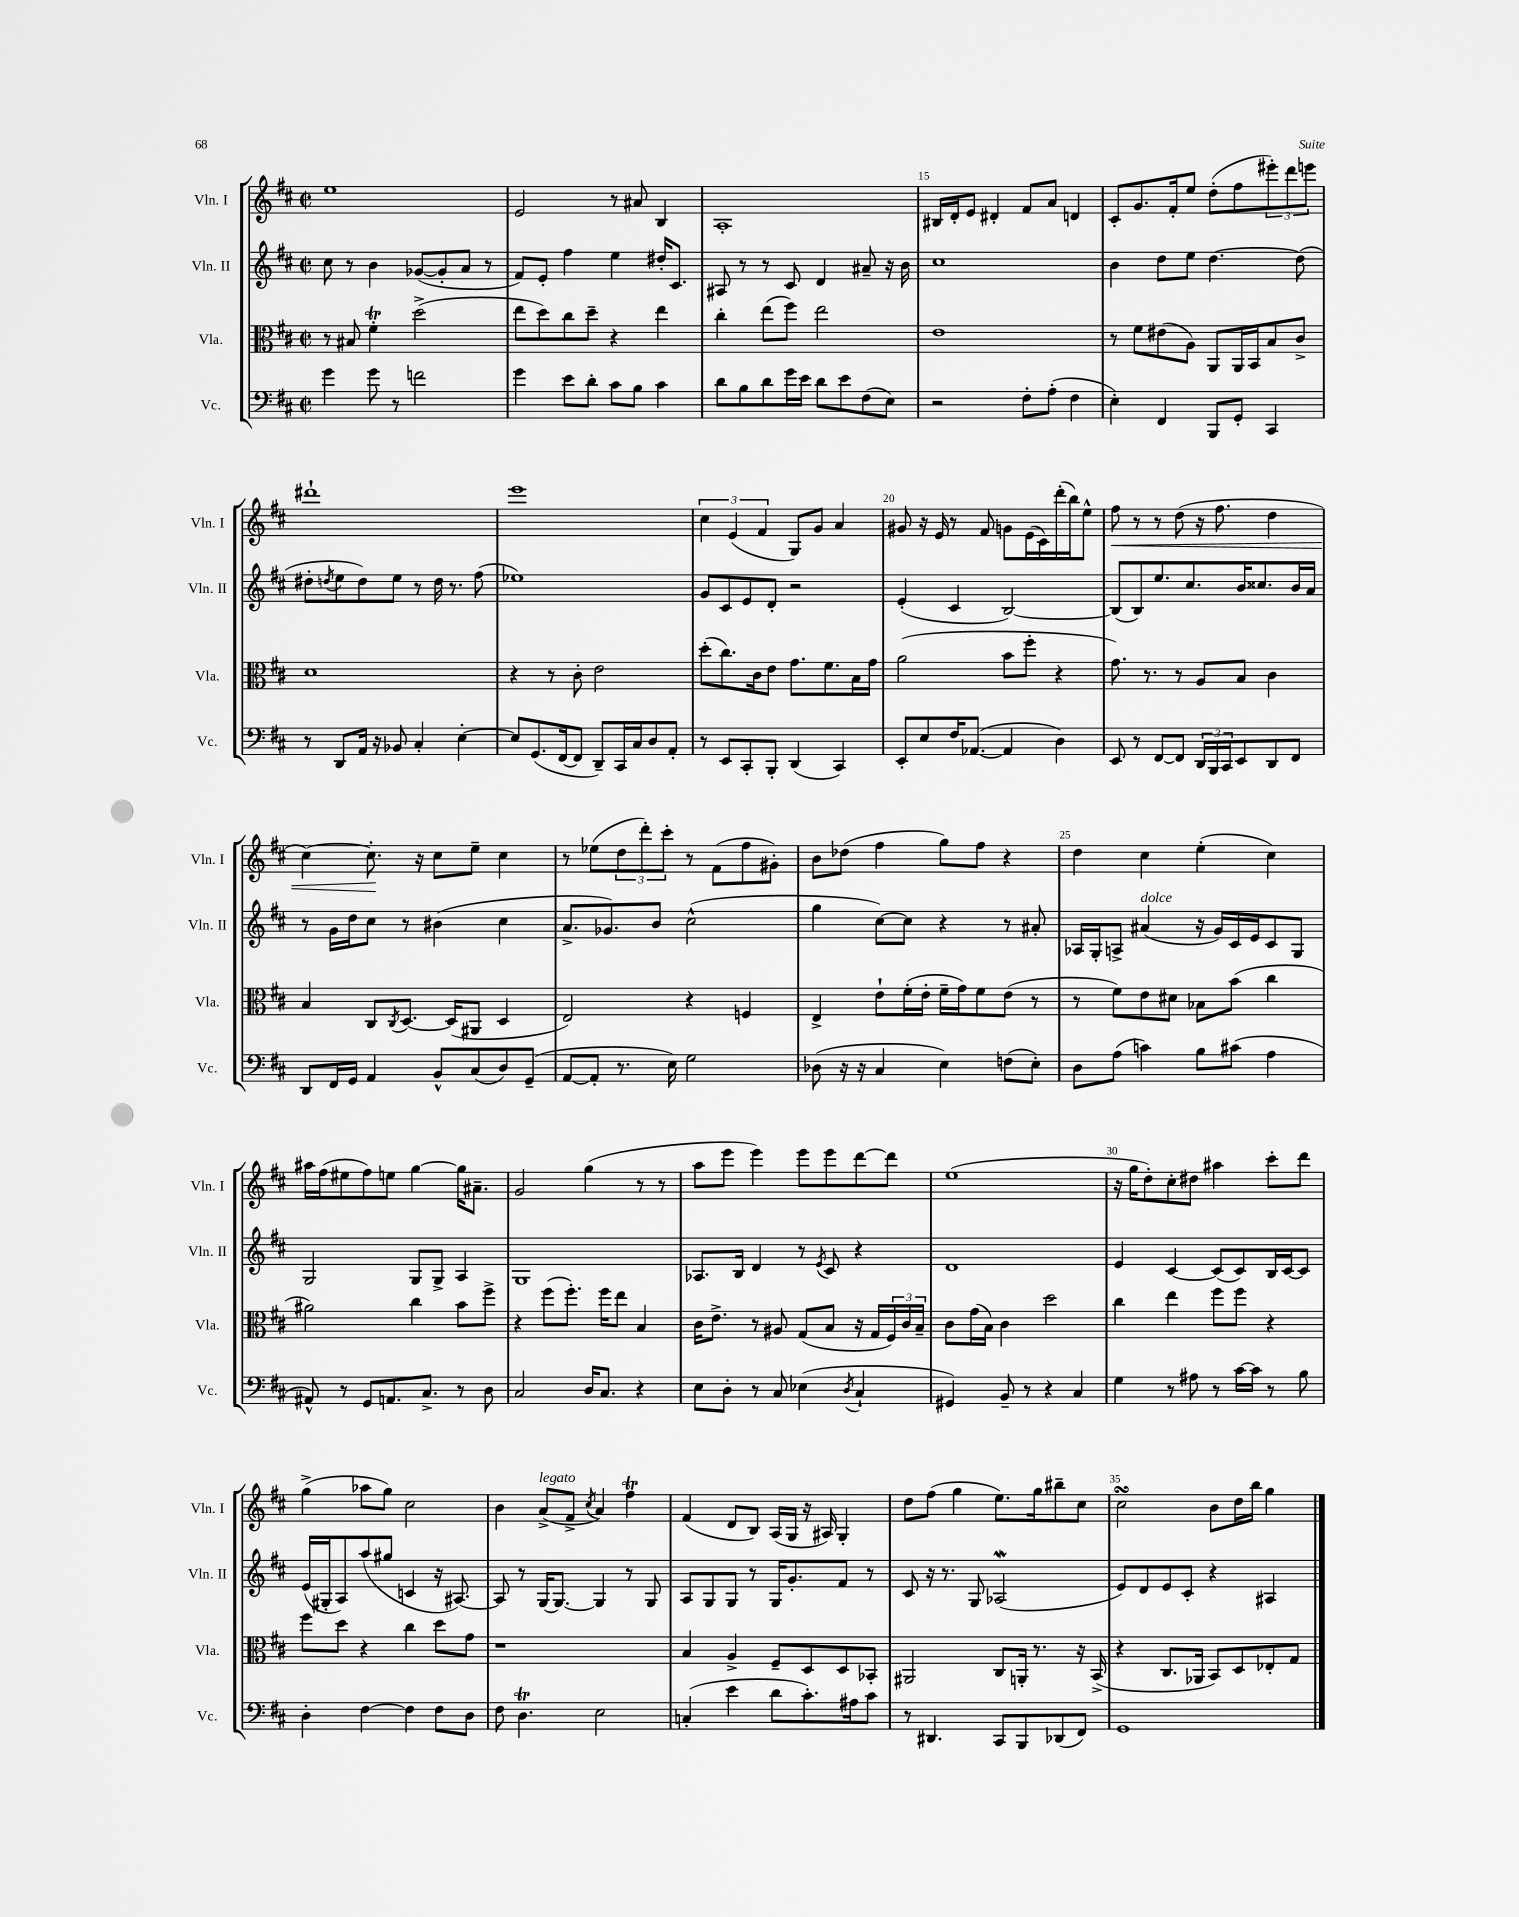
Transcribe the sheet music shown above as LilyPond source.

<<
\new StaffGroup <<
\new Staff = "s0" \with { instrumentName = "Vln. I" shortInstrumentName = "Vln. I" } {
    \clef treble \key d \major \defaultTimeSignature \time 2/2
    e''1 |
    e'2 r8 ais'8 b4 |
    a1-. |
    bis16 d'16-. e'8 dis'4-. fis'8 a'8 d'4 |
    cis'8-. g'8. fis'16-. e''8 d''8-.( fis''8 \tuplet 3/2 { eis'''8-.) d'''8 e'''8 } |
    dis'''1-! |
    e'''1 |
    \tuplet 3/2 { cis''4 e'4( fis'4 } g8) g'8 a'4 |
    gis'8 r16 e'16 r8 fis'8 g'8 e'16( cis'16) d'''16-.( b''16) e''8-^ |
    fis''8\< r8 r8 d''8( r16 fis''8. d''4 |
    cis''4~) cis''8.-.\! r16 cis''8 e''8-- cis''4 |
    r8 ees''8( \tuplet 3/2 { d''8 d'''8-.) cis'''8-. } r8 fis'8( fis''8 gis'8-.) |
    b'8 des''8( fis''4 g''8) fis''8 r4 |
    d''4 cis''4 e''4-.( cis''4) |
    ais''16 fis''16( eis''8 fis''8) e''8 g''4~ g''16 ais'8.-- |
    g'2 g''4( r8 r8 |
    a''8 e'''8 e'''4) e'''8 e'''8 d'''8~ d'''8 |
    e''1( |
    r16 g''16 d''8-.) cis''8-. dis''8 ais''4 cis'''8-. d'''8 |
    g''4->( aes''8 g''8) cis''2 |
    b'4 a'8->^\markup { \italic "legato" }( fis'8-> \acciaccatura { cis''8 } a'4) fis''4\trill |
    fis'4( d'8 b8) a16( g16 r16 ais16) g4-. |
    d''8 fis''8( g''4 e''8.) g''16 bis''8-- cis''8 |
    cis''2\turn b'8 d''16 b''16 g''4 \bar "|." |
}
\new Staff = "s1" \with { instrumentName = "Vln. II" shortInstrumentName = "Vln. II" } {
    \clef treble \key d \major \defaultTimeSignature \time 2/2
    cis''8 r8 b'4 ges'8~( ges'8-. a'8 r8 |
    fis'8) e'8-. fis''4 e''4 dis''16-. cis'8. |
    ais8 r8 r8 cis'8 d'4 ais'8-- r16 b'16 |
    cis''1 |
    b'4 d''8 e''8 d''4.~ d''8( |
    dis''8-. \acciaccatura { d''8 } e''8 d''8) e''8 r8 d''16 r8. fis''8( |
    ees''1) |
    g'8 cis'8 e'8 d'8-. r2 |
    e'4-.( cis'4 b2~) |
    b8( b8) e''8. cis''8. b'16 cisis''8. b'16 a'16 |
    r8 g'16 d''16 cis''8 r8 bis'4( cis''4 |
    a'8.-> ges'8.) b'8 cis''2-^( |
    g''4 cis''8~) cis''8 r4 r8 ais'8-. |
    aes16 g16-. a8-> ais'4^\markup { \italic "dolce" }( r16 g'16) cis'16 e'16 cis'8 g8 |
    g2 g8 g8-> a4 |
    g1 |
    aes8. b16 d'4 r8 \acciaccatura { e'8 } cis'8 r4 |
    d'1 |
    e'4 cis'4~ cis'8( cis'8) b16 cis'16~ cis'8 |
    e'16( gis16-. a8) a''8( gis''8 c'4 r16 ais8.~) |
    ais8 r8 g16~ g8.~ g4 r8 g8 |
    a8 g8 g8 r8 g16 g'8.-. fis'8 r8 |
    cis'8 r16 r8. g8 aes2\mordent( |
    e'8) d'8 e'8 cis'8-. r4 ais4 \bar "|." |
}
\new Staff = "s2" \with { instrumentName = "Vla." shortInstrumentName = "Vla." } {
    \clef alto \key d \major \defaultTimeSignature \time 2/2
    r8 bis8 fis'4-.\trill d''2->( |
    e''8 d''8) cis''8 d''8-- r4 e''4 |
    cis''4-. e''8( fis''8) e''2 |
    e'1 |
    r8 fis'8 eis'8( a8) a,8 a,16 b,16 b8 cis'8-> |
    d'1 |
    r4 r8 cis'8-. e'2 |
    d''8-.( cis''8.) cis'16 e'8 g'8. fis'8. b16 g'16 |
    a'2( b'8 fis''8-. r4 |
    g'8.) r8. r8 a8 b8 cis'4 |
    b4 cis8 \acciaccatura { cis8 } d8.~ d16( ais,8 d4 |
    e2) r4 f4 |
    e4-> e'8-! fis'16-.( e'16-. fis'16-- g'16) fis'8 e'8( r8 |
    r8 fis'8) e'8 dis'8 bes8 b'8( cis''4 |
    ais'2) cis''4 b'8 fis''8-> |
    r4 fis''8( fis''8.-.) fis''16 e''8 b4 |
    cis'16 e'8.-> r8 ais8 g8( b8 r16 g16 \tuplet 3/2 { fis16) cis'16 b16-- } |
    cis'8 g'16( b16) cis'4 d''2 |
    cis''4 e''4 fis''8 fis''8 r4 |
    fis''8 d''8 r4 cis''4 d''8 g'8 |
    r1 |
    b4 a4-> fis8-- d8 d8 bes,8-. |
    ais,2 cis8 a,16-. r8. r16 b,16->( |
    r4 cis8. aes,16 b,8) d8 ees8-. g8 \bar "|." |
}
\new Staff = "s3" \with { instrumentName = "Vc." shortInstrumentName = "Vc." } {
    \clef bass \key d \major \defaultTimeSignature \time 2/2
    g'4 g'8 r8 f'2 |
    g'4 e'8 d'8-. cis'8 b8 cis'4 |
    d'8 b8 d'8 g'16 e'16 d'8 e'8 fis8( e8) |
    r2 fis8-. a8-.( fis4 |
    e4-.) fis,4 b,,8 g,8-. cis,4 |
    r8 d,8 a,16 r16 bes,8 cis4-. e4~-. |
    e8 g,8.( fis,16~ fis,8 d,8--) cis,16 cis16 d8 a,8-. |
    r8 e,8 cis,8-. b,,8-. d,4( cis,4) |
    e,8-. e8 fis16 aes,8.~( aes,4 d4) |
    e,8 r8 fis,8~ fis,8 \tuplet 3/2 { d,16 b,,16 cis,16 } e,8 d,8 fis,8 |
    d,8 fis,16 g,16 a,4 b,8-^ cis8( d8) g,8--( |
    a,8~ a,8-. r8. e16) g2 |
    des8( r16 r16 cis4 e4) f8( e8-.) |
    d8 a8( c'4) b8 cis'8( a4 |
    ais,8-^) r8 g,8 a,8. cis8.-> r8 d8 |
    cis2 d16 cis8. r4 |
    e8 d8-. r8 cis8 ees4( \acciaccatura { d8 } cis4-! |
    gis,4) b,8-- r8 r4 cis4 |
    g4 r8 ais8 r8 cis'16~ cis'16 r8 b8 |
    d4-. fis4~ fis4 fis8 d8 |
    fis8 d4.\trill e2 |
    c4-.( e'4 d'8 cis'8.-.) ais16 cis'8 |
    r8 dis,4. cis,8 b,,8 des,8( fis,8) |
    g,1 \bar "|." |
}
>>
>>
\layout { \context { \Score currentBarNumber = #12 \override BarNumber.break-visibility = ##(#f #t #t) barNumberVisibility = #(every-nth-bar-number-visible 5) } }
